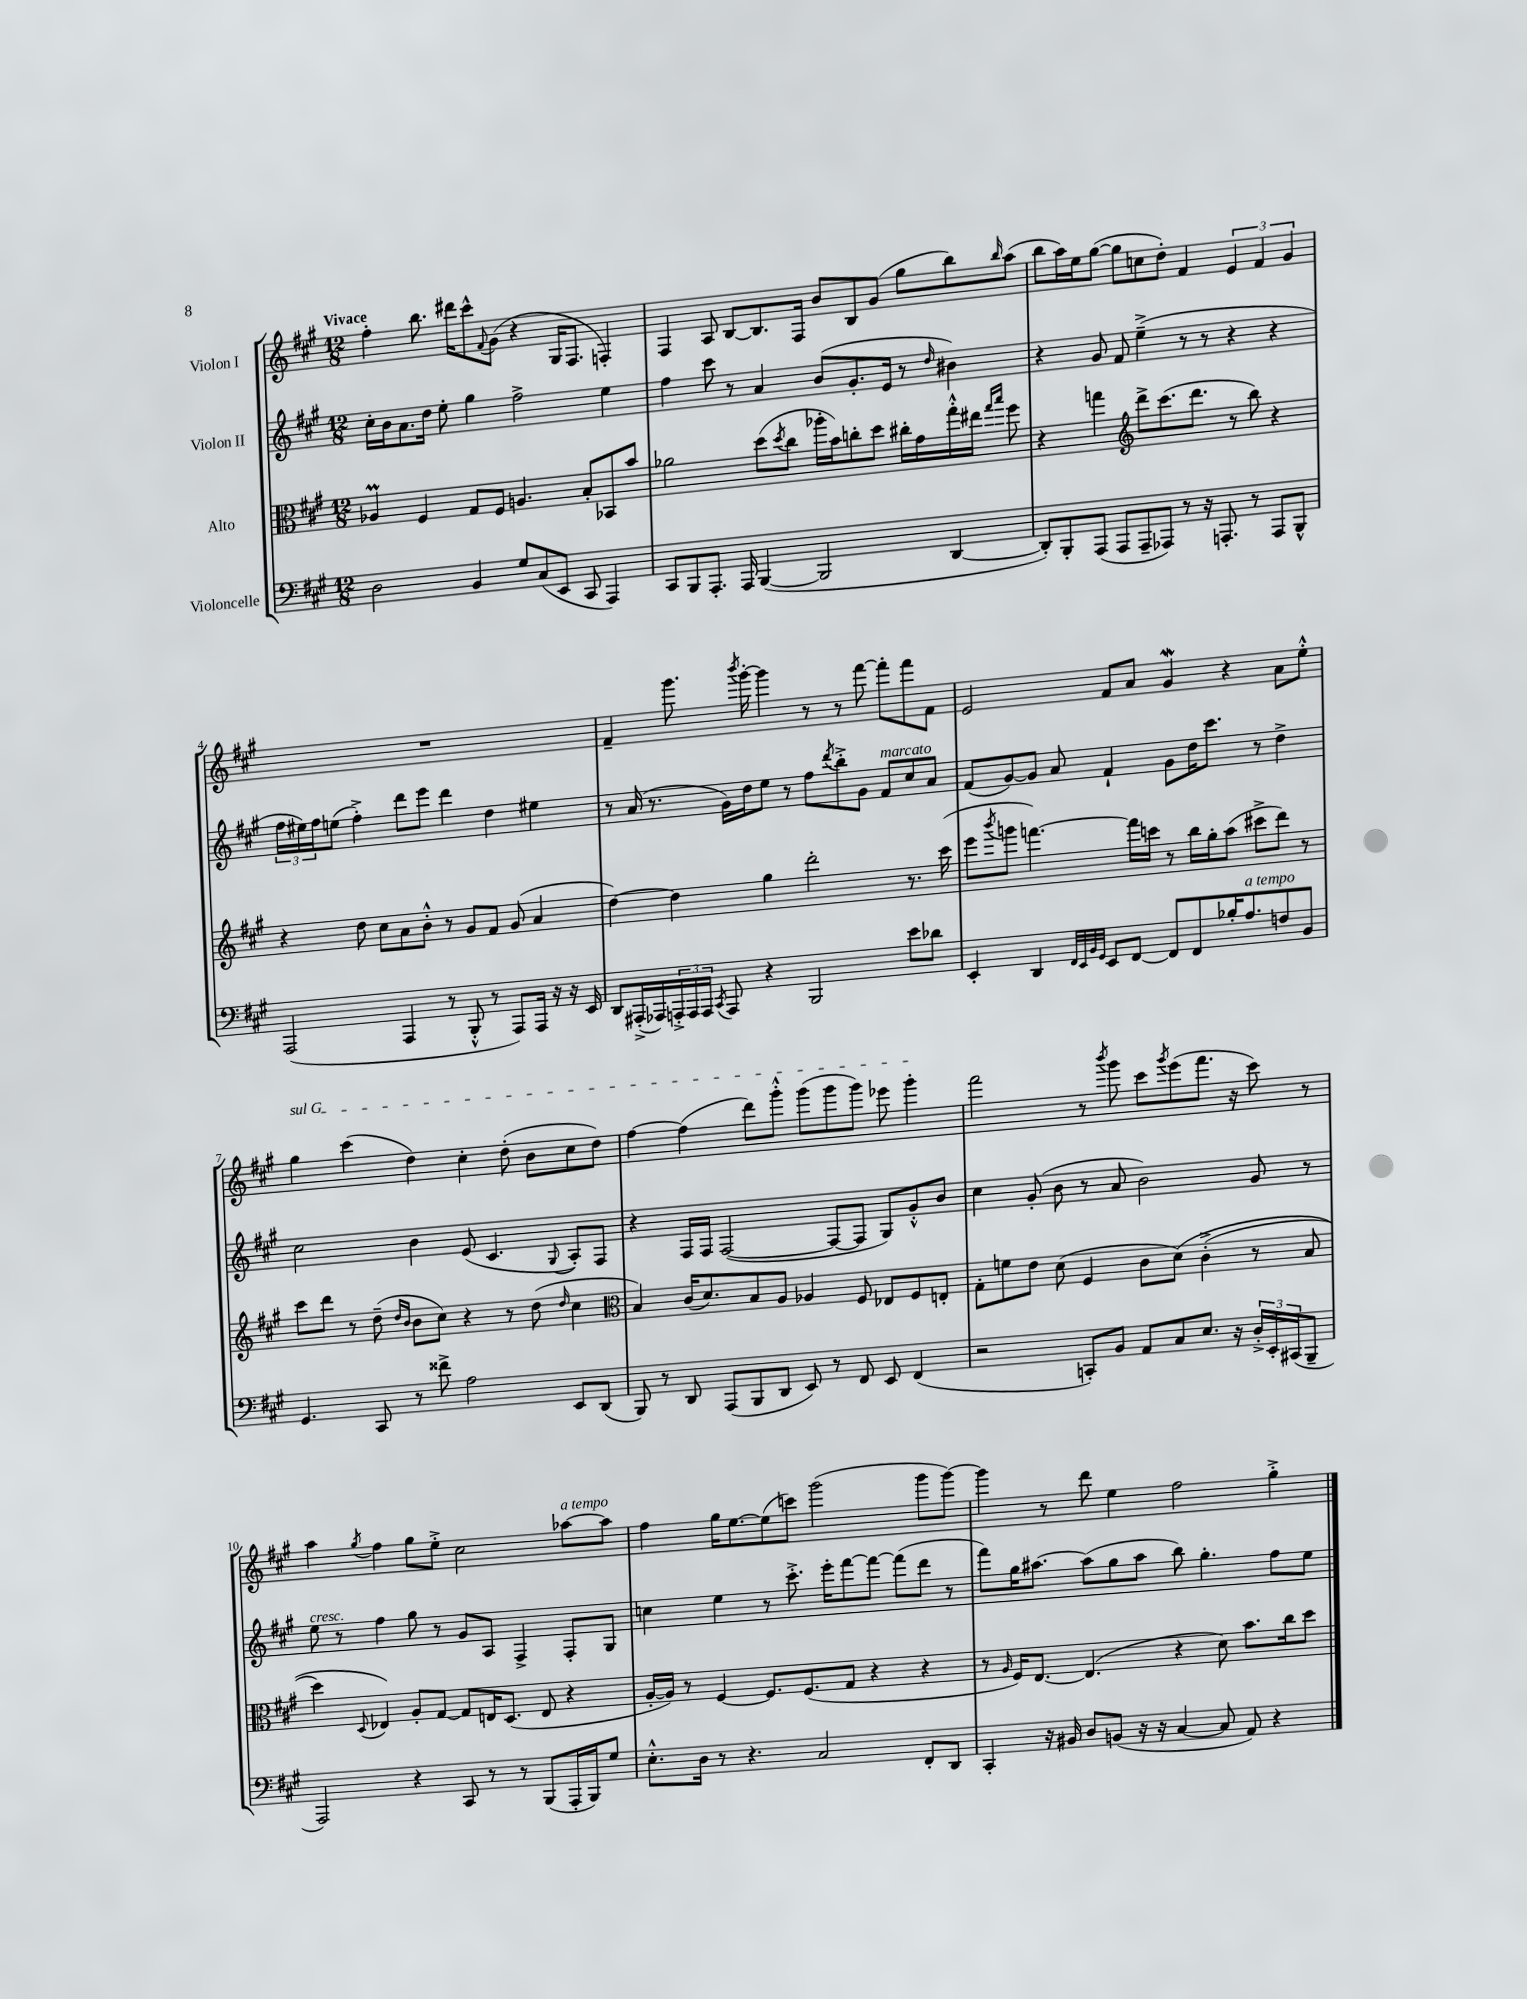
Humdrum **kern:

**kern	**kern	**kern	**kern
*part4	*part3	*part2	*part1
*staff4	*staff3	*staff2	*staff1
*I"Violoncelle	*I"Alto	*I"Violon II	*I"Violon I
*clefF4	*clefC3	*clefG2	*clefG2
*k[f#c#g#]	*k[f#c#g#]	*k[f#c#g#]	*k[f#c#g#]
*M12/8	*M12/8	*M12/8	*M12/8
=1	=1	=1	=1
!	!	!	!LO:TX:a:B:t=Vivace
2D\	4A-XM/	16cc#'\LL	4ff#'\
.	.	16b\J	.
.	.	8.a\	.
.	4F#/	.	8.bb\
.	.	16dd\Jk	.
.	.	8ee'\	.
.	.	.	16ddd#X\KL
4BB/	8G#/L	4gg#\	8ccc#^^\
.	.	.	8qqf#/
.	8F#/J	.	(8g#\J
8G#/L	4.An/	2ff#^\	4r
(8C#/	.	.	.
8EE/J	.	.	16G#/KL
.	.	.	8.F#/J
8CC#/	8B'/L	.	.
4AAA/)	8BB-X/	4ee\	4Fn'/)
.	8b/J	.	.
=2	=2	=2	=2
8CC#/L	2a-X\	4ff#\	4F#/
8BBB/	.	.	.
8.AAA'/J	.	8ccc#\	8A/
.	.	8r	[8B/L
16AAA/	.	.	.
([4BBB/	(8dd\L	4a/	8.B/]
.	8qdd/	.	.
.	8cc#\J	.	.
.	.	.	16F#/Jk
2BBB/]	16aa-X'\LL	(8b/L	8b/L
.	16b\J)	.	.
.	8ccn'\	8.g#'/	8B/
.	8dd\J	.	(8g#/J
.	.	16e/Jk	.
.	16cc#X'\LL	8r	8gg#\L
.	16g#\	.	.
.	.	16qqdd/	.
[4DD/	16gg#'^^\	4b#X\)	8bb\)
.	16ee#X\JJ	.	.
.	16qqgg#/LL	.	.
.	16qqbb/JJ	.	16qqbb/
.	8ff#\	.	(8aa\J
=3	=3	=3	=3
8DD'/L])	4r	4r	8bb\L
8BBB'/	.	.	16aa\L)
.	.	.	16ee\J
(8AAA/J	4ggn\	8g#/	([8gg#\J
8AAA/L	.	8f#/	8gg#\L]
*	*clefG2	*	*
8AAA~/	8ddd^\L	(4ee~^\	8ccn\
8AAA-X/J)	(8.ccc#\	.	8dd'\J)
8r	.	8r	4f#/
.	8.ddd\J	.	.
16r	.	8r	.
8.AAAn'/	.	.	.
.	8r	4r	6e/
8r	8bb\)	.	.
.	.	.	6f#/
8AAA/L	4r	4r	.
.	.	.	6g#/
8BBB^^/J	.	.	.
!!LO:LB:g=z
=4	=4	=4	=4
(2AAA/	4r	24ff#\LL	1.r
.	.	24ee#X\)	.
.	.	24ff#\J	.
.	.	(8een\J	.
.	8dd\	4ff#'^\)	.
.	8cc#\L	.	.
4AAA/	8a\	8ddd\L	.
.	8b'^^\J	8eee\J	.
8r	8r	4ddd\	.
8BBB'^^/	8g#/L	.	.
8r	8f#/J	4dd\	.
8AAA/L)	(8g#/	.	.
16AAA/Jk	4a/	4ee#X\	.
16r	.	.	.
16r	.	.	.
16EE/	.	.	.
=5	=5	=5	=5
8DD/L	[4dd\)	8r	4f#~/
(16AAA#X'^/L	.	(16a/	.
16AAA-X/)	.	8.r	.
24AAAn'^/	4dd\]	.	8.ggg#\
24AAA/	.	.	.
24AAA/JJ	.	.	.
8qCC#/	.	.	.
8AAA/	.	16g#\LL)	.
.	.	.	8qbbb/
.	.	16dd\J	[16ggg#'\
4r	4gg#\	8ee\J	4ggg#\]
.	.	8r	.
2BBB/	2ddd'\	8ff#\L	8r
.	.	8qddd/	.
.	.	8bb'^\	8r
.	.	8g#\J	[8fff#\
!	!	!LO:TX:a:i:t=marcato	!
.	.	8f#/L	8fff#'\L]
8e\L	8.r	8cc#/	8fff#\
8d-X\J	.	8a/J	8f#\J
.	(16ccc#\	.	.
=6	=6	=6	=6
4EE'/	8eee\L	(8f#/L	2e/
.	8qbbb/	.	.
.	8gggn\J	[8g#/)	.
4DD/	[4.fffn\)	8g#/J]	.
.	.	8a/	.
32qqFF#/LLL	.	.	.
32qqEE/	.	.	.
32qqBB/	.	.	.
32qqGG#/JJJ	.	.	.
8EE/L	.	4f#`/	8f#/L
[8FF#/J	16fff\LL]	.	8a/J
.	16cccn\JJ	.	.
8FF#/L]	8r	8g#\L	4g#W/
8FF#/	16bb\LL	16dd\K	.
.	16gg#'\J	8.ccc#\J	.
16B-X'/K	(8aa\J	.	4r
!LO:TX:a:i:t=a tempo	!	!	!
8.A/	.	.	.
.	8ccc#X^\L	8r	.
8Fn/	8ddd\J)	4dd^\	8a\L
8BB/J	8r	.	8ee'^^\J
!!LO:LB:g=z
=7	=7	=7	=7
!	!	!	!LO:TX:a:i:t=sul G
4.GG#/	8ccc#\L	2cc#\	4gg#\
.	8ddd\J	.	.
.	8r	.	(4ccc#\
8CC#/	(8dd~\	.	.
.	16qqdd/LL	.	.
.	16qqb/JJ	.	.
8r	8b\L	4b\	4dd\)
8f##X^\	8cc#\J)	.	.
2A\	4r	(8e/	4cc#'\
.	.	4.c#/	.
.	8r	.	(8dd'\
.	(8dd\	.	8b\L
.	16qqdd/	8qqG#/	.
8EE/L	4cc#\	8A'/L)	8cc#\
(8DD/J	.	8F#/J	8dd\J)
=8	=8	=8	=8
*	*clefC3	*	*
8BBB/)	4B/)	4r	[4ff#\
8r	.	.	.
8DD/	(16c#/KL	16F#/LL	(4ff#\]
.	8.d/)	16F#/JJ	.
(8AAA/L	.	([2F#/	.
8BBB/	8B/	.	8ddd\L)
8DD/J	8A/J	.	8ggg#'^^\J
8EE/)	4A-X/	.	(8ggg#\L
8r	.	8F#/L_	8ggg#\
8FF#/	8F#/	8F#/J]	8ggg#\J)
8EE/	8E-X/L	8G#/L)	8eee-X\
(4FF#/	8F#/	8g#'^^/	4ggg#'\
.	8En'/J	8b/J	.
=9	=9	=9	=9
2r	8G#'\L	4cc#\	2fff#\
.	8fn\	.	.
.	8e\J	(8g#'/	.
.	(8d\	8b\	.
8CCn'/L)	4F#/	8r	8r
.	.	.	8qbbb/
8BB/J	.	8a/	8ggg#\
8AA/L	8c#\L	2b\)	8ccc#\L
.	.	.	8qggg#/
8C#/	(8d\J)	.	(8eee\
8.E/J	(4c#'^\	.	8.fff#\J
16r	.	.	16r
24D'^/LL	8r	8g#/	8ccc#\)
24EE'/	.	.	.
(24CC#X/J	.	.	.
8BBB~/J	8B/	8r	8r
!!LO:LB:g=z
=10	=10	=10	=10
!	!	!LO:TX:a:i:t=cresc.	!
2AAA/)	4dd\)	8ee\	4aa\
.	.	8r	.
.	8qqD/	.	8qgg#/
.	4E-X/)	4ff#\	4ff#\
4r	8A'/L	8gg#\	8gg#\L
.	[8G#/J	8r	8ee'^\J
8CC#/	8G#/L]	8g#/L	2cc#\
8r	16En/K	8A/J	.
.	(8.D/J	.	.
8r	.	4F#^/	.
(8BBB/L	8E/	.	.
!	!	!	!LO:TX:a:i:t=a tempo
16AAA'/L	4r	8F#'/L	[8aa-X\L
16BBB/J)	.	.	.
8G#/J	.	8G#/J	8aa-\J]
=11	=11	=11	=11
8.E'^^\L	[16A'/LL	4ccn\	4ff#\
.	16A/JJ])	.	.
.	8r	.	.
16D\Jk	.	.	.
8r	[4F#/	4ee\	16gg#\KL
.	.	.	[8.ee\
4.r	.	.	.
.	8.F#/L]	8r	(8ee\]
.	.	8.ccc#'^\	8cccn\J)
.	(8.F#/	.	.
2C#/	.	.	(2ggg#\
.	.	16eee'\KL	.
.	8G#/J	[8fff#\	.
.	4r	8fff#\J_	.
.	.	(8fff#\L]	.
8FF#'/L	4r	8ddd\J	8ggg#\L
8DD/J	.	8r	[8ggg#\J)
=12	=12	=12	=12
4CC#'/	8r	8fff#\L)	4ggg#\]
.	16qqA/	.	.
.	16F#/KL)	16gg#\K	.
.	[8.E/J	[8.aa#X\J	.
16r	.	.	8r
16BB#X/	.	.	.
8D/L	(4.E/]	(8aa#\L]	8ddd\
(8BBn/J	.	8gg#\	4ee\
16r	.	8aa#\J	.
16r	.	.	.
[4C#/	4r	8bb\)	2ff#\
.	.	4.gg#'\	.
8C#/]	8d\)	.	.
8AA/)	8.b\L	.	.
4r	.	8ff#\L	4gg#'^\
.	16cc#\k	.	.
.	8dd\J	8ee\J	.
==	==	==	==
*-	*-	*-	*-
